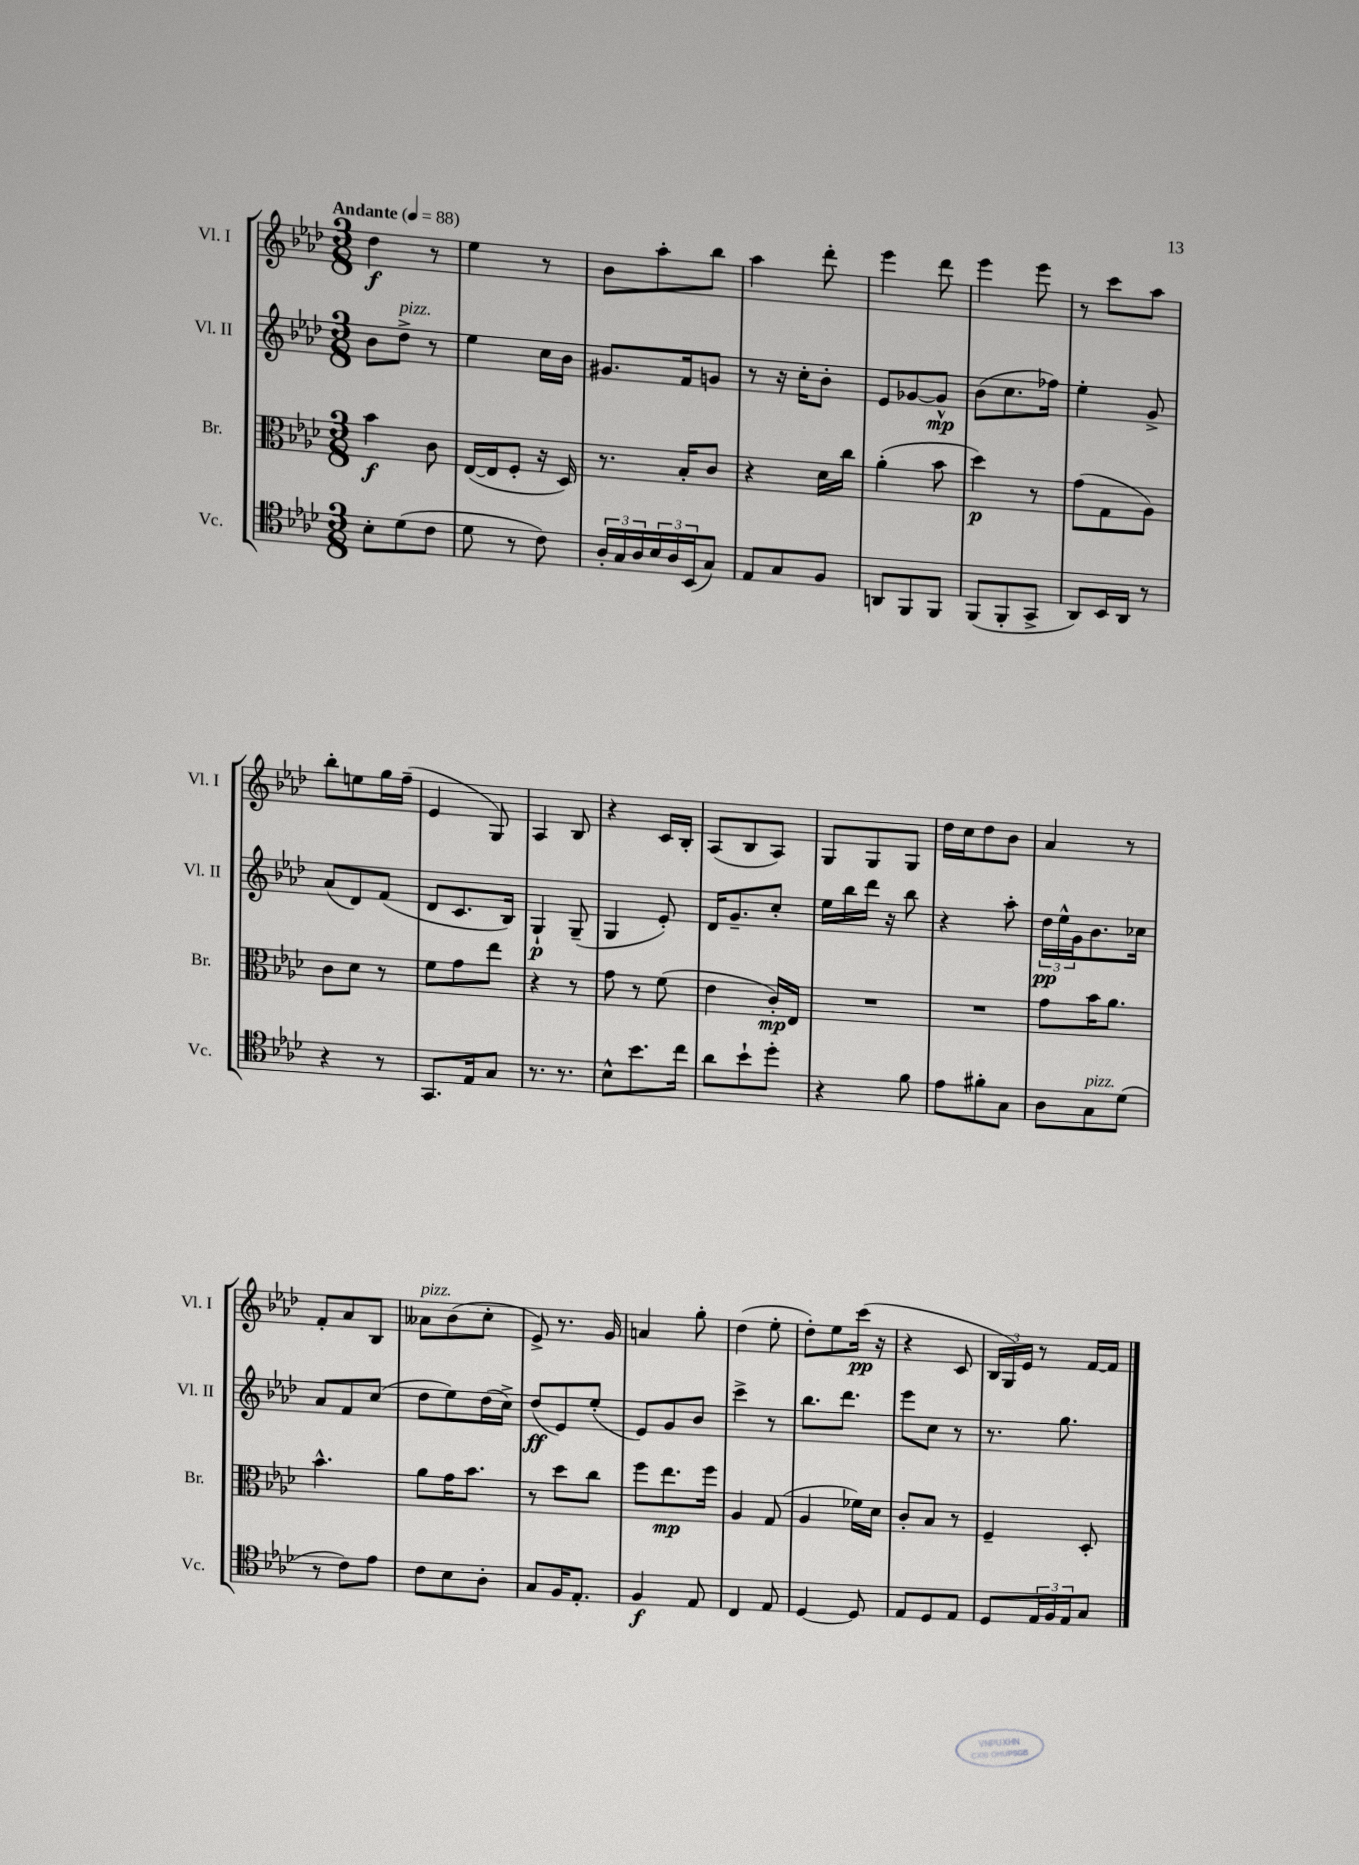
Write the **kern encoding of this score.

**kern	**dynam	**kern	**dynam	**kern	**dynam	**kern	**dynam
*part4	*part4	*part3	*part3	*part2	*part2	*part1	*part1
*staff4	*staff4	*staff3	*staff3	*staff2	*staff2	*staff1	*staff1
*I"Vc.	*	*I"Br.	*	*I"Vl. II	*	*I"Vl. I	*
*I'Vc.	*	*I'Br.	*	*I'Vl. II	*	*I'Vl. I	*
*clefC4	*	*clefC3	*	*clefG2	*	*clefG2	*
*k[b-e-a-d-]	*	*k[b-e-a-d-]	*	*k[b-e-a-d-]	*	*k[b-e-a-d-]	*
*M3/8	*	*M3/8	*	*M3/8	*	*M3/8	*
*MM88	*	*MM88	*	*MM88	*	*MM88	*
=1	=1	=1	=1	=1	=1	=1	=1
!	!	!	!	!	!	!LO:TX:a:B:t=Andante	!
8B-'\L	.	4b-\	f	8b-\L	.	4dd-\	f
!	!	!	!	!LO:TX:a:i:t=pizz.	!	!	!
(8d-\	.	.	.	8dd-^\J	.	.	.
8c\J	.	8c\	.	8r	.	8r	.
=2	=2	=2	=2	=2	=2	=2	=2
8d-\	.	([16E-/LL	.	4ee-\	.	4ee-\	.
.	.	16E-/J]	.	.	.	.	.
8r	.	8F'/J	.	.	.	.	.
8c\)	.	16r	.	16cc\LL	.	8r	.
.	.	16D-/)	.	16b-\JJ	.	.	.
=3	=3	=3	=3	=3	=3	=3	=3
24A-'/LL	.	8.r	.	8.g#X/L	.	8b-\L	.
24G/	.	.	.	.	.	.	.
24A-/	.	.	.	.	.	.	.
24B-/	.	.	.	.	.	8aa-'\	.
24A-/	.	.	.	.	.	.	.
.	.	16B-'/KL	.	16f/k	.	.	.
(24BB-/J	.	.	.	.	.	.	.
8G/J)	.	8c/J	.	8gn/J	.	8bb-\J	.
=4	=4	=4	=4	=4	=4	=4	=4
8E-/L	.	4r	.	8r	.	4aa-\	.
8G/	.	.	.	16r	.	.	.
.	.	.	.	16cc'\KL	.	.	.
8F/J	.	16d-\LL	.	8b-'\J	.	8ddd-'\	.
.	.	16cc\JJ	.	.	.	.	.
=5	=5	=5	=5	=5	=5	=5	=5
8AAn/L	.	(4a-'\	.	8e-/L	.	4eee-\	.
8FF/	.	.	.	[8g-X/	.	.	.
8FF/J	.	8b-\	.	8g-^^/J]	mp	8ddd-\	.
=6	=6	=6	=6	=6	=6	=6	=6
(8FF/L	.	4dd-\)	p	(8b-\L	.	4eee-\	.
8FF'/	.	.	.	8.cc\	.	.	.
8GG^/J	.	8r	.	.	.	8eee-\	.
.	.	.	.	16ff-X\Jk)	.	.	.
=7	=7	=7	=7	=7	=7	=7	=7
8AA-/L)	.	(8g\L	.	4ee-'\	.	8r	.
16BB-/L	.	8G\	.	.	.	8ccc\L	.
16AA-/JJ	.	.	.	.	.	.	.
8r	.	8A-\J)	.	8g^/	.	8aa-\J	.
!!LO:LB:g=z
=8	=8	=8	=8	=8	=8	=8	=8
4r	.	8c\L	.	(8a-/L	.	8bb-'\L	.
.	.	8d-\J	.	8d-/)	.	8een\	.
8r	.	8r	.	(8f/J	.	16gg\L	.
.	.	.	.	.	.	(16ff~\JJ	.
=9	=9	=9	=9	=9	=9	=9	=9
8.GG/L	.	8f\L	.	8d-/L	.	4e-/	.
.	.	8g\	.	8.c/	.	.	.
16E-/k	.	.	.	.	.	.	.
8G/J	.	8ee-\J	.	.	.	8G/)	.
.	.	.	.	16B-/Jk)	.	.	.
=10	=10	=10	=10	=10	=10	=10	=10
8.r	.	4r	.	4G`/	p	4A-/	.
8.r	.	.	.	.	.	.	.
.	.	8r	.	(8G~/	.	8B-/	.
=11	=11	=11	=11	=11	=11	=11	=11
8B-^^\L	.	8g\	.	4G/	.	4r	.
8.b-\	.	8r	.	.	.	.	.
.	.	(8f\	.	8e-'/)	.	16c/LL	.
16cc\Jk	.	.	.	.	.	16B-'/JJ	.
=12	=12	=12	=12	=12	=12	=12	=12
8a-\L	.	4e-\	.	16d-/KL	.	(8A-/L	.
.	.	.	.	8.g~/	.	.	.
8b-`\	.	.	.	.	.	8B-/	.
8dd-'\J	.	16c'/LL)	mp	8cc'/J	.	8A-/J)	.
.	.	16E-/JJ	.	.	.	.	.
=13	=13	=13	=13	=13	=13	=13	=13
4r	.	4.r	.	16ee-\LL	.	8G/L	.
.	.	.	.	16bb-\	.	.	.
.	.	.	.	16ddd-\JJ	.	8G/	.
.	.	.	.	16r	.	.	.
8f\	.	.	.	8bb-\	.	8G/J	.
=14	=14	=14	=14	=14	=14	=14	=14
8e-\L	.	4.r	.	4r	.	16dd-\LL	.
.	.	.	.	.	.	16cc\J	.
8f#X'\	.	.	.	.	.	8dd-\	.
8G\J	.	.	.	8aa-'\	.	8b-\J	.
=15	=15	=15	=15	=15	=15	=15	=15
8A-\L	.	8g\L	.	24dd-\LL	pp	4a-/	.
.	.	.	.	24ee-^^\	.	.	.
.	.	.	.	24g\J	.	.	.
!LO:TX:a:i:t=pizz.	!	!	!	!	!	!	!
8G\	.	16b-\K	.	8.b-\	.	.	.
.	.	8.a-\J	.	.	.	.	.
(8d-\J	.	.	.	.	.	8r	.
.	.	.	.	16cc-X\Jk	.	.	.
!!LO:LB:g=z
=16	=16	=16	=16	=16	=16	=16	=16
8r	.	4.b-^^\	.	8a-/L	.	8f'/L	.
8c\L)	.	.	.	8f/	.	8a-/	.
8e-\J	.	.	.	(8cc/J	.	8B-/J	.
=17	=17	=17	=17	=17	=17	=17	=17
!	!	!	!	!	!	!LO:TX:a:i:t=pizz.	!
8c\L	.	8a-\L	.	8dd-\L	.	8a--X\L	.
8B-\	.	16g\K	.	8ee-\)	.	(8b-\	.
.	.	8.b-\J	.	.	.	.	.
8A-'\J	.	.	.	(16dd-\L	.	8cc'\J	.
.	.	.	.	16cc^\JJ)	.	.	.
=18	=18	=18	=18	=18	=18	=18	=18
8G/L	.	8r	.	(8dd-/L	ff	8e-^/)	.
16F/K	.	8dd-\L	.	8e-/)	.	8.r	.
8.E-'/J	.	.	.	.	.	.	.
.	.	8cc\J	.	(8ee-'/J	.	.	.
.	.	.	.	.	.	16g/	.
=19	=19	=19	=19	=19	=19	=19	=19
4F/	f	8ff\L	.	8e-/L)	.	4an/	.
.	.	8.ee-\	mp	8g/	.	.	.
8E-/	.	.	.	8b-/J	.	8gg'\	.
.	.	16ff\Jk	.	.	.	.	.
=20	=20	=20	=20	=20	=20	=20	=20
4C/	.	4A-/	.	4ccc^\	.	(4dd-\	.
8E-/	.	(8G/	.	8r	.	8ee-'\	.
=21	=21	=21	=21	=21	=21	=21	=21
[4D-/	.	4A-/	.	8.bb-\L	.	8dd-'\L)	.
.	.	.	.	.	.	8ee-\	.
.	.	.	.	8.ddd-\J	.	.	.
8D-/]	.	16f-X\LL)	.	.	.	(16ccc\Jk	pp
.	.	16d-\JJ	.	.	.	16r	.
=22	=22	=22	=22	=22	=22	=22	=22
8E-/L	.	8c'/L	.	8eee-\L	.	4r	.
8D-/	.	8B-/J	.	8cc\J	.	.	.
8E-/J	.	8r	.	8r	.	8c/	.
=23	=23	=23	=23	=23	=23	=23	=23
8D-/L	.	4F~/	.	8.r	.	24B-/LL	.
.	.	.	.	.	.	24G/)	.
.	.	.	.	.	.	24e-/JJ	.
24E-/L	.	.	.	.	.	8r	.
24F/	.	.	.	.	.	.	.
.	.	.	.	8.gg\	.	.	.
24E-/J	.	.	.	.	.	.	.
8G/J	.	8D-'/	.	.	.	[16f/LL	.
.	.	.	.	.	.	16f/JJ]	.
==	==	==	==	==	==	==	==
*-	*-	*-	*-	*-	*-	*-	*-
